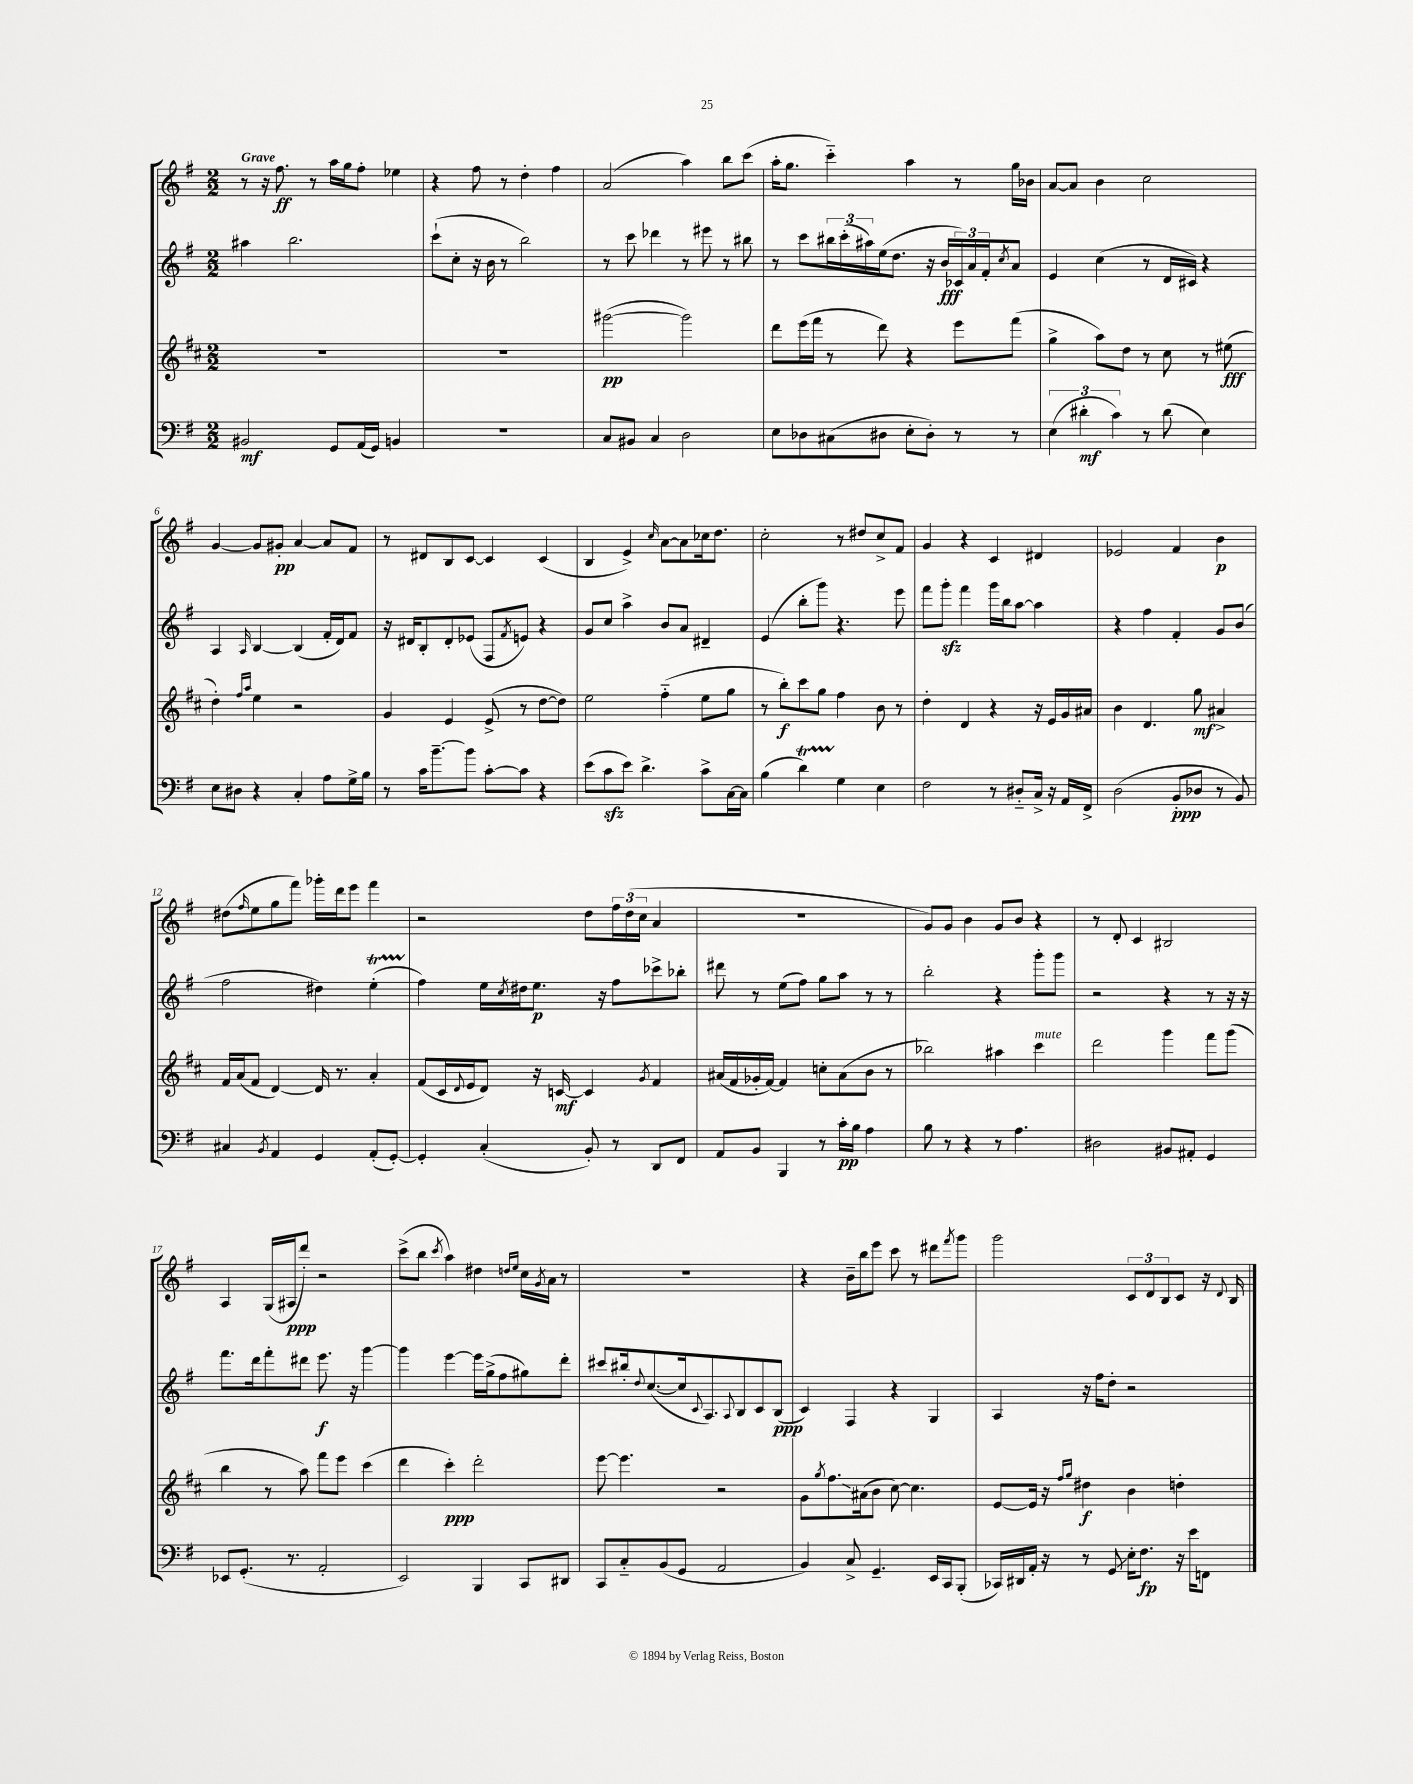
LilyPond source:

<<
\new StaffGroup <<
\new Staff = "s0" {
    \clef treble \key g \major \numericTimeSignature \time 2/2 \tempo "Grave"
    r8 r16 fis''8.\ff r8 a''16 g''16 fis''8-. ees''4 |
    r4 fis''8 r8 d''4-. fis''4 |
    a'2( a''4) b''8 c'''8( |
    a''16-. g''8. c'''4-_) a''4 r8 g''16 bes'16 |
    a'8~ a'8 b'4 c''2 |
    g'4~ g'8 gis'8-.\pp a'4~ a'8 fis'8 |
    r8 dis'8 b8 c'8~ c'4 c'4( |
    b4 e'4->) \grace { c''16 } a'8~ a'8 ces''16 d''8. |
    c''2-. r8 dis''8 c''8-> fis'8 |
    g'4 r4 c'4 dis'4 |
    ees'2 fis'4 b'4\p |
    dis''8( \grace { fis''16 } e''8 g''8 fis'''8) ges'''16-. d'''16 e'''8 fis'''4 |
    r2 d''8 \tuplet 3/2 { fis''16 d''16( c''16 } a'4 |
    R1 |
    g'8) g'8 b'4 g'8 b'8 r4 |
    r8 d'8-. c'4 bis2 |
    a4 g16( ais16\ppp d'''8-.) r2 |
    c'''8->( b''8 \acciaccatura { c'''8 } a''4) dis''4 \grace { d''16 e''16 } c''16 \acciaccatura { g'8 } a'16 r8 |
    R1 |
    r4 b'16-- b''16 e'''8 c'''8 r8 dis'''8 \acciaccatura { fis'''8 } g'''8 |
    g'''2 \tuplet 3/2 { c'8 d'8 b8 } c'8 r16 \appoggiatura { d'8 } b16 \bar "|." |
}
\new Staff = "s1" {
    \clef treble \key g \major \numericTimeSignature \time 2/2
    ais''4 b''2. |
    c'''8-!( c''8-. r16 b'16 r8 b''2) |
    r8 c'''8 des'''4 r8 eis'''8 r8 bis''8 |
    r8 c'''8 \tuplet 3/2 { bis''16 c'''16-.( ais''16) } e''16( d''8. r16 b'16\fff \tuplet 3/2 { ces'16) a'16 fis'16-. } \acciaccatura { c''8 } a'8 |
    e'4 c''4( r8 d'16 cis'16) r4 |
    a4 \grace { a16 } b4~ b4( fis'16-. d'16) fis'8 |
    r16 dis'16 b8-. dis'8-. ees'8( fis8 \acciaccatura { fis'8 } e'8) r4 |
    g'8 c''8 a''4-> b'8 a'8 dis'4-- |
    e'4( b''8-. g'''8) r4. e'''8 |
    fis'''8 g'''8-.\sfz fis'''4 g'''16 b''16 a''8~ a''4 |
    r4 fis''4 fis'4-. g'8 b'8( |
    fis''2 dis''4) e''4-.\startTrillSpan( |
    fis''4\stopTrillSpan) e''16 \acciaccatura { c''8 } dis''16 e''8.\p r16 fis''8 ces'''8-> bes''8-. |
    dis'''8 r8 e''8( fis''8) g''8 a''8 r8 r8 |
    b''2-. r4 g'''8-. g'''8 |
    r2 r4 r8 r16 r16 |
    fis'''8. d'''16 fis'''8-. dis'''8 e'''8.\f r16 g'''4~ |
    g'''4 e'''4~ e'''16 g''16->( fis''8 gis''8) d'''8-. |
    cis'''8 bis''16-. \appoggiatura { d''8 } c''8.~( c''16 \appoggiatura { c'8 } a8.) \appoggiatura { a8 } b8 c'8 b8\ppp( |
    c'4) fis4 r4 g4 |
    a4 r16 fis''16 d''8-. r2 \bar "|." |
}
\new Staff = "s2" {
    \clef treble \key d \major \numericTimeSignature \time 2/2
    R1 |
    R1 |
    gis'''2~\pp( gis'''2) |
    d'''8 e'''16( fis'''16 r8 d'''8) r4 e'''8 fis'''8( |
    g''4-> a''8) d''8 r8 cis''8 r8 eis''8\fff( |
    d''4-.) \grace { fis''16 a''16 } e''4 r2 |
    g'4 e'4 e'8->( r8 d''8~ d''8) |
    e''2 fis''4-_( e''8 g''8 |
    r8 b''8-.\f) cis'''8 g''8 fis''4 b'8 r8 |
    d''4-. d'4 r4 r16 e'16 g'16 ais'16 |
    b'4 d'4. g''8\mf ais'4-> |
    fis'16 a'16( fis'8 d'4~) d'16 r8. a'4-. |
    fis'8( cis'16 \appoggiatura { d'8 } e'16 d'8) r16 c'16~\mf c'4 \acciaccatura { g'8 } fis'4 |
    ais'16( fis'16 ges'16-. fis'16~) fis'4 c''8-. ais'8( b'8 r8 |
    bes''2) ais''4 cis'''4^\markup { \italic "mute" } |
    d'''2 g'''4 fis'''8 g'''8( |
    b''4 r8 a''8) fis'''8 e'''8 cis'''4( |
    d'''4 cis'''4-.\ppp) d'''2-. |
    e'''8~ e'''4. r2 |
    g'8 \acciaccatura { g''8 } fis''8.\glissando ais'16( b'8 cis''8~) cis''4. |
    e'8~ e'16 r16 \grace { fis''16 g''16 } dis''4\f b'4 d''4-. \bar "|." |
}
\new Staff = "s3" {
    \clef bass \key g \major \numericTimeSignature \time 2/2
    bis,2\mf g,8 a,16( g,16) b,4 |
    R1 |
    c8 bis,8 c4 d2 |
    e8 des8 cis8( dis8 e8-. dis8-.) r8 r8 |
    \tuplet 3/2 { e4( dis'4-.\mf c'4) } r8 dis'8( e4) |
    e8 dis8 r4 c4-. a8 g16-> b16 |
    r8 c'16 b'8.~-- b'8 c'8~-. c'8 r4 |
    e'8( c'8\sfz e'8) d'4.-> c'8-> c16~ c16 |
    b4( d'4\startTrillSpan) g4\stopTrillSpan e4 |
    fis2 r8 dis8-_ c16-> r16 a,16 fis,16-> |
    d2( b,8-.\ppp des8 r8 b,8) |
    cis4 \acciaccatura { b,8 } a,4 g,4 a,8-.( g,8~-.) |
    g,4-. c4-.( b,8-.) r8 d,8 fis,8 |
    a,8 b,8 b,,4 r8 c'16-.\pp b16 a4 |
    b8 r8 r4 r8 a4. |
    dis2 bis,8 ais,8-. g,4 |
    ees,8 g,8.-.( r8. a,2-. |
    e,2) b,,4 c,8 dis,8 |
    c,8 c8-_ b,8( g,8 a,2 |
    b,4) c8-> g,4.-- e,16 c,16 b,,8-.( |
    ces,16) dis,16 a,16-. r16 r8 g,8\glissando e16-. fis8.\fp r16 e'16 f,8 \bar "|." |
}
>>
>>
